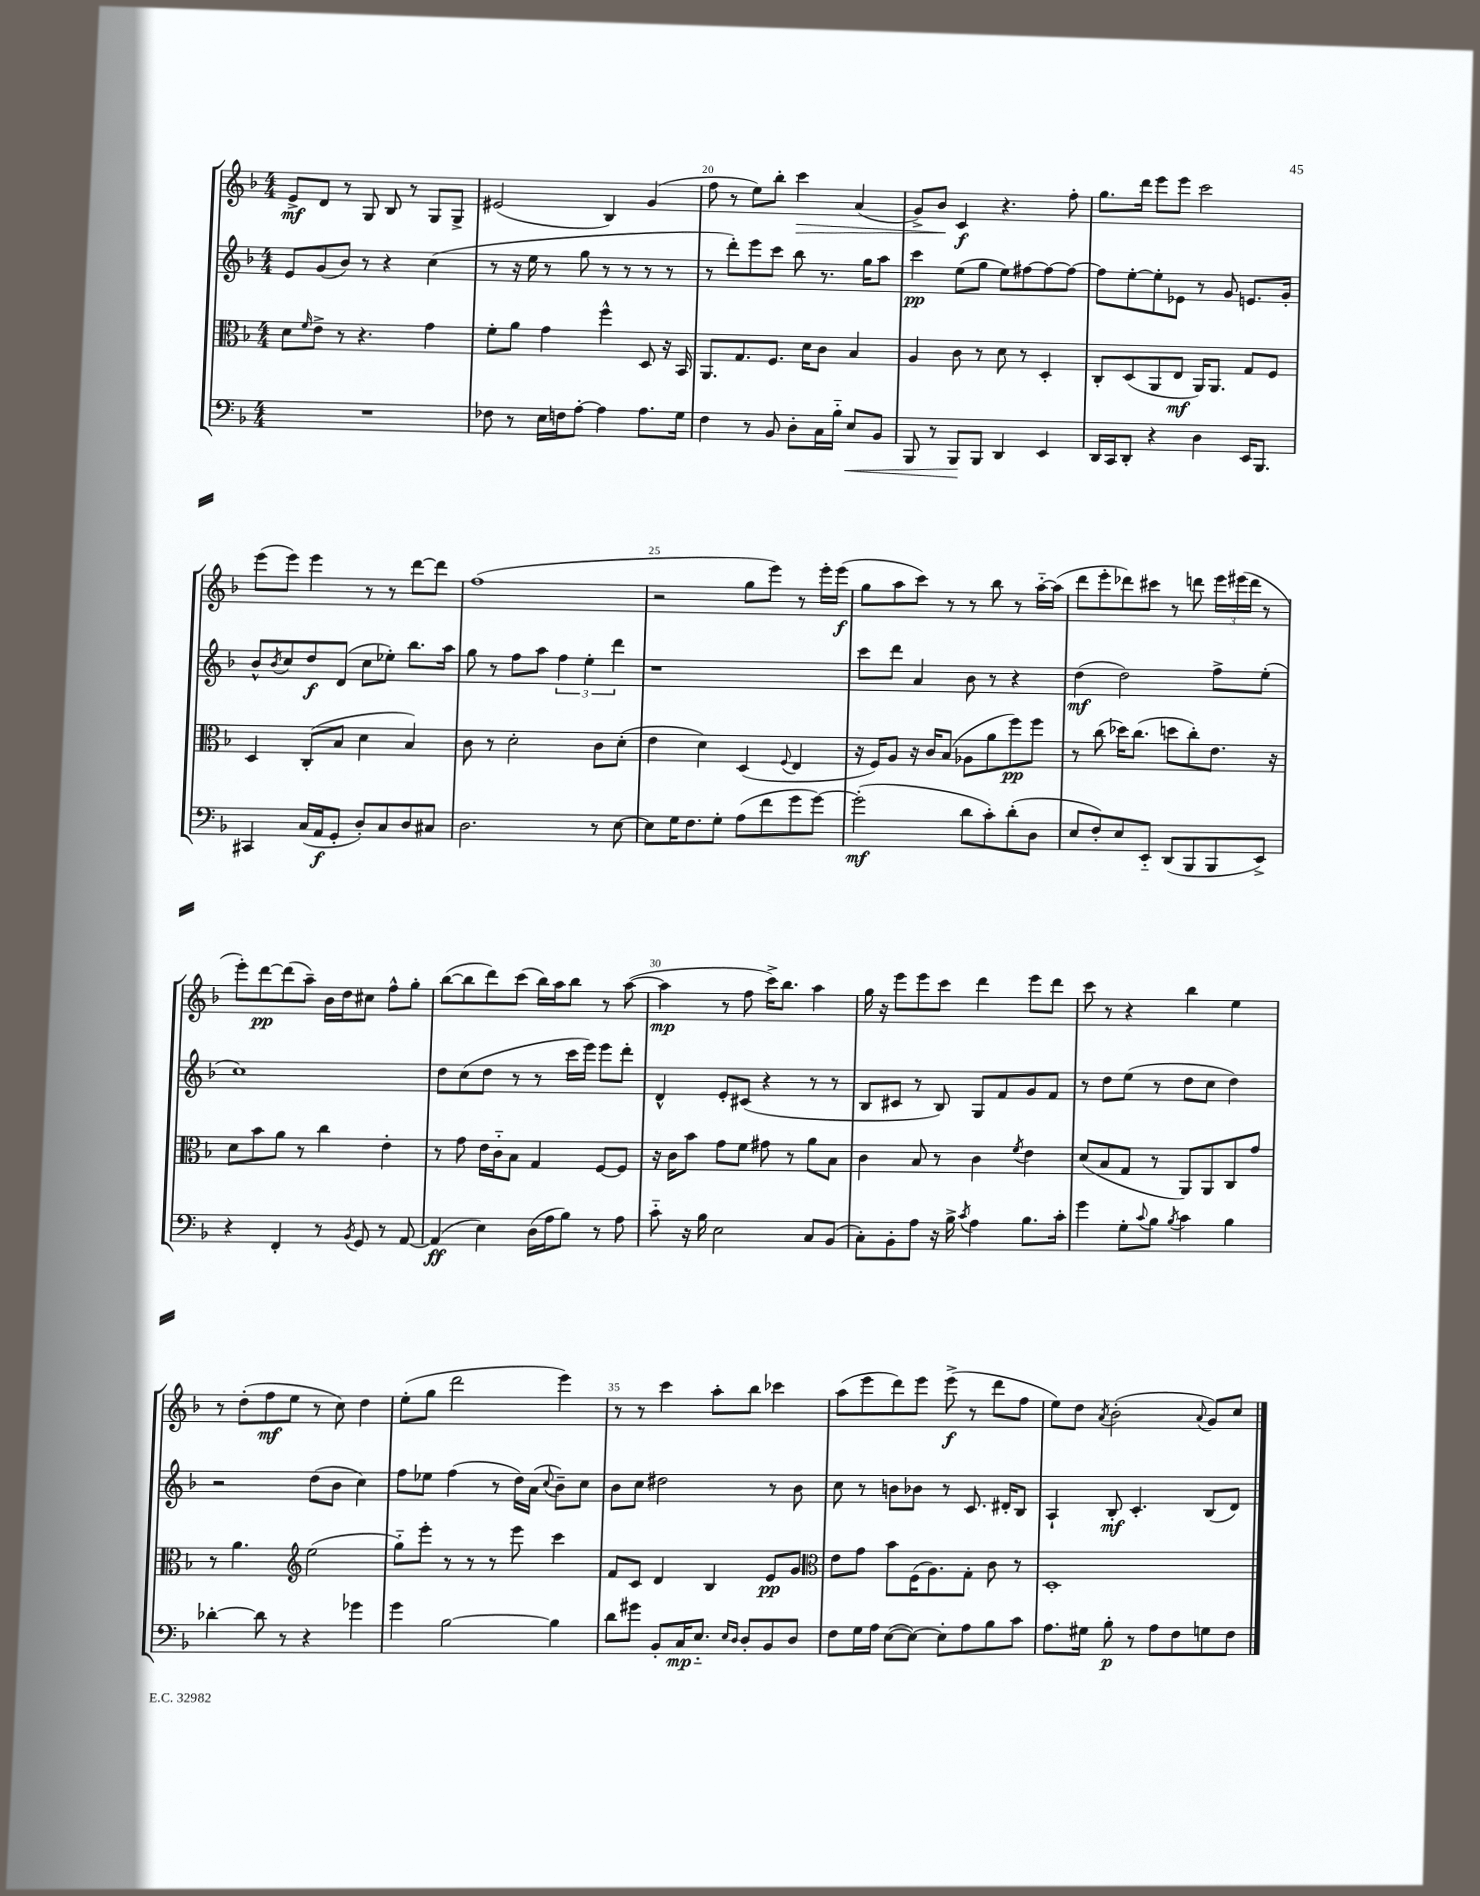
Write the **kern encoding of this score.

**kern	**dynam	**kern	**dynam	**kern	**dynam	**kern	**dynam
*part4	*part4	*part3	*part3	*part2	*part2	*part1	*part1
*staff4	*staff4	*staff3	*staff3	*staff2	*staff2	*staff1	*staff1
*clefF4	*	*clefC3	*	*clefG2	*	*clefG2	*
*k[b-]	*	*k[b-]	*	*k[b-]	*	*k[b-]	*
*M4/4	*	*M4/4	*	*M4/4	*	*M4/4	*
=18	=18	=18	=18	=18	=18	=18	=18
1r	.	8d\L	.	8e/L	.	8e^/L	mf
.	.	16qqf/	.	.	.	.	.
.	.	8e^\J	.	(8g/	.	8d/J	.
.	.	8r	.	8b-/J)	.	8r	.
.	.	4.r	.	8r	.	8G/	.
.	.	.	.	4r	.	8B-/	.
.	.	.	.	.	.	8r	.
.	.	4g\	.	(4cc\	.	8G/L	.
.	.	.	.	.	.	8G^/J	.
=19	=19	=19	=19	=19	=19	=19	=19
8F-X\	.	8f'\L	.	8r	.	(2e#X/	.
8r	.	8a\J	.	16r	.	.	.
.	.	.	.	16ee\	.	.	.
16E\LL	.	4g\	.	8r	.	.	.
16Fn\J	.	.	.	.	.	.	.
[8A'\J	.	.	.	8gg\	.	.	.
4A\]	.	4ff^^\	.	8r	.	4B-/)	.
.	.	.	.	8r	.	.	.
8.A\L	.	8D/	.	8r	.	(4g/	.
.	.	16r	.	8r	.	.	.
16G\Jk	.	16BB-/	.	.	.	.	.
=20	=20	=20	=20	=20	=20	=20	=20
4F\	.	8.AA/L	.	8r	.	8ff\	.
.	.	.	.	8ddd'\L)	.	8r	.
.	.	8.G/	.	.	.	.	.
8r	.	.	.	8eee\	.	8ee\L)	.
8BB-/	.	8.F/J	.	8ccc\J	.	8bb-'\J	.
!	!	!	!	!	!	!	!LO:HP:b
8D'\L	.	.	.	8bb-\	.	4ccc\	>
.	.	16d\KL	.	.	.	.	.
16C\L	.	8c\J	.	8.r	.	.	.
16B-\JJ	.	.	.	.	.	.	.
!	!LO:HP:b	!	!	!	!	!	!
8E/L	<	4B-/	.	.	.	(4a/	.
.	.	.	.	16gg\KL	.	.	.
8BB-/J	.	.	.	8aa\J	.	.	.
=21	=21	=21	=21	=21	=21	=21	=21
8BBB-/	.	4A/	.	4ccc\	pp	8g^/L)	.
8r	.	.	.	.	.	8b-/J	.
8BBB-/L	.	8c\	.	(8ee\L	.	4c/	] f
8BBB-/J	[	8r	.	8gg\J	.	.	.
4DD/	.	8d\	.	8ee\L)	.	4.r	.
.	.	8r	.	[8ff#X\	.	.	.
4EE/	.	4D'/	.	8ff#\_	.	.	.
.	.	.	.	8ff#\J_	.	8ff'\	.
=22	=22	=22	=22	=22	=22	=22	=22
16DD/LL	.	8C'/L	.	8ff#\L]	.	8.gg\L	.
16CC/J	.	.	.	.	.	.	.
8DD'/J	.	(8D/	.	[8ee'\	.	.	.
.	.	.	.	.	.	16ddd\Jk	.
4r	.	8AA/	.	8ee'\]	.	8eee\L	.
.	.	8E/J	mf	8e-X\J	.	8eee\J	.
4D\	.	16AA/KL)	.	8r	.	2ccc\	.
.	.	8.AA/J	.	.	.	.	.
.	.	.	.	8g/	.	.	.
16EE/KL	.	8G/L	.	8.en/L	.	.	.
8.BBB-/J	.	.	.	.	.	.	.
.	.	8F/J	.	.	.	.	.
.	.	.	.	16g'/Jk	.	.	.
!!LO:LB:g=z
=23	=23	=23	=23	=23	=23	=23	=23
4CC#X/	.	4D/	.	8b-^^/L	.	(8eee\L	.
.	.	.	.	8qb-/	.	.	.
.	.	.	.	8cc/	.	8eee\J)	.
(16C/LL	.	(8C'/L	.	8dd/	f	4eee\	.
16AA/J	f	.	.	.	.	.	.
8GG'/J	.	8B-/J	.	(8d/J	.	.	.
8D'/L)	.	4d\	.	8cc\L	.	8r	.
8C/	.	.	.	8ee-X'\J)	.	8r	.
8D/	.	4B-/)	.	8.bb-\L	.	[8ddd\L	.
8C#X/J	.	.	.	.	.	8ddd\J]	.
.	.	.	.	16aa\Jk	.	.	.
=24	=24	=24	=24	=24	=24	=24	=24
2.D\	.	8c\	.	8gg\	.	(1ff	.
.	.	8r	.	8r	.	.	.
.	.	2d'\	.	8ff\L	.	.	.
.	.	.	.	8aa\J	.	.	.
.	.	.	.	6ff\	.	.	.
.	.	.	.	6ee'\	.	.	.
8r	.	8c\L	.	.	.	.	.
.	.	.	.	6ddd\	.	.	.
[8E\	.	(8d'\J	.	.	.	.	.
=25	=25	=25	=25	=25	=25	=25	=25
8E\L]	.	4e\	.	1r	.	2r	.
16G\K	.	.	.	.	.	.	.
8.F\	.	.	.	.	.	.	.
.	.	4d\)	.	.	.	.	.
8G'\J	.	.	.	.	.	.	.
(8A\L	.	(4D/	.	.	.	8gg\L	.
8f\	.	.	.	.	.	8eee\J)	.
.	.	8qqF/	.	.	.	.	.
8g\	.	4E/	.	.	.	8r	.
[8g\J)	.	.	.	.	.	16eee'\LL	.
.	.	.	.	.	.	(16eee\JJ	f
=26	=26	=26	=26	=26	=26	=26	=26
(2g'\]	mf	16r	.	8ccc\L	.	8gg\L	.
.	.	16F/KL)	.	.	.	.	.
.	.	8A/J	.	8ddd\J	.	8aa\	.
.	.	16r	.	4a/	.	8ccc\J)	.
.	.	16c/KL	.	.	.	.	.
.	.	(8B-/J	.	.	.	8r	.
8d\L	.	8A-X\L	.	8b-\	.	8r	.
8c'\)	.	8a\	.	8r	.	8bb-\	.
(8d'\	.	8ff\)	pp	4r	.	8r	.
8D\J	.	8ff\J	.	.	.	[16aa\LL	.
.	.	.	.	.	.	(16aa\JJ]	.
=27	=27	=27	=27	=27	=27	=27	=27
8E/L	.	8r	.	(4dd\	mf	8ddd\L	.
8F'/)	.	(8cc\	.	.	.	8eee'\	.
8E/	.	16dd-X\KL)	.	2dd\)	.	8ddd-X\)	.
.	.	(8.cc\J	.	.	.	.	.
8EE/J	.	.	.	.	.	8ccc#X\J	.
(8DD/L	.	8ddn\L	.	.	.	8r	.
8BBB-/	.	8cc'\)	.	.	.	8dddn\	.
8BBB-/	.	8.e\J	.	8ff^\L	.	24eee\LL	.
.	.	.	.	.	.	(24eee#X\	.
.	.	.	.	.	.	24ddd\JJ	.
8EE^/J)	.	.	.	(8ee'\J	.	8r	.
.	.	16r	.	.	.	.	.
!!LO:LB:g=z
=28	=28	=28	=28	=28	=28	=28	=28
4r	.	8d\L	.	1cc)	.	8eee'\L)	.
.	.	8b-\	.	.	.	[8ddd\	pp
4FF'/	.	8a\J	.	.	.	(8ddd\]	.
.	.	8r	.	.	.	8aa~\J)	.
8r	.	4cc\	.	.	.	16b-\LL	.
.	.	.	.	.	.	16dd\J	.
8qBB-/	.	.	.	.	.	.	.
8GG/	.	.	.	.	.	8cc#X\J	.
8r	.	4e'\	.	.	.	8ff^^\L	.
[8AA/	.	.	.	.	.	8gg'\J	.
=29	=29	=29	=29	=29	=29	=29	=29
(4AA/]	ff	8r	.	8dd\L	.	([8bb-\L	.
.	.	8g\	.	(8cc\	.	8bb-\]	.
4E\)	.	16e\LL	.	8dd\J	.	8ddd\)	.
.	.	16c\J	.	.	.	.	.
.	.	8B-\J	.	8r	.	(8ccc\J	.
(16D\LL	.	4G/	.	8r	.	16bb-\LL)	.
16A\J	.	.	.	.	.	16aa\J	.
8B-\J)	.	.	.	16ccc\LL	.	8bb-\J	.
.	.	.	.	16eee\JJ)	.	.	.
8r	.	[8F/L	.	8eee\L	.	8r	.
8A\	.	8F/J]	.	8ddd'\J	.	([8aa\	.
=30	=30	=30	=30	=30	=30	=30	=30
8c\	.	16r	.	4d^^/	.	4aa\]	mp
.	.	16c\KL	.	.	.	.	.
16r	.	8b-\J	.	.	.	.	.
16B-\	.	.	.	.	.	.	.
2E\	.	8g\L	.	8e'/L	.	8r	.
.	.	8f\J	.	(8c#X/J	.	8ff\	.
.	.	8g#X\	.	4r	.	16ccc^\KL)	.
.	.	.	.	.	.	8.bb-\J	.
.	.	8r	.	.	.	.	.
8C/L	.	8a\L	.	8r	.	4aa\	.
(8BB-/J	.	8B-\J	.	8r	.	.	.
=31	=31	=31	=31	=31	=31	=31	=31
8C'\L)	.	4c\	.	8B-/L	.	16gg\	.
.	.	.	.	.	.	16r	.
8BB-'\	.	.	.	8c#X/J	.	8eee\L	.
8A\J	.	8B-/	.	8r	.	8eee\	.
16r	.	8r	.	8B-/)	.	8ccc\J	.
16B-^\	.	.	.	.	.	.	.
8qc/	.	.	.	.	.	.	.
4A\	.	4c\	.	8G/L	.	4ddd\	.
.	.	.	.	8f/	.	.	.
.	.	8qf/	.	.	.	.	.
8.B-\L	.	4e\	.	8g/	.	8eee\L	.
.	.	.	.	8f/J	.	8ddd\J	.
16c'\Jk	.	.	.	.	.	.	.
=32	=32	=32	=32	=32	=32	=32	=32
4g\	.	(8d/L	.	8r	.	8ccc\	.
.	.	8B-/	.	8dd\L	.	8r	.
8G'\L	.	8G/J	.	(8ee\J	.	4r	.
8qqc/	.	.	.	.	.	.	.
8B-\J	.	8r	.	8r	.	.	.
8qB-/	.	.	.	.	.	.	.
4c\	.	8AA/L)	.	8dd\L	.	4bb-\	.
.	.	8AA/	.	8cc\J	.	.	.
4B-\	.	8C/	.	4dd\)	.	4ee\	.
.	.	8g/J	.	.	.	.	.
!!LO:LB:g=z
=33	=33	=33	=33	=33	=33	=33	=33
[4d-X'\	.	8r	.	2r	.	8r	.
.	.	4.a\	.	.	.	(8dd'\L	.
8d-\]	.	.	.	.	.	8ff\	mf
8r	.	.	.	.	.	8ee\J	.
*	*	*clefG2	*	*	*	*	*
4r	.	(2ee\	.	(8dd\L	.	8r	.
.	.	.	.	8b-\J	.	8cc\)	.
4g-X\	.	.	.	4cc\)	.	4dd\	.
=34	=34	=34	=34	=34	=34	=34	=34
4g\	.	8gg\L)	.	8ff\L	.	(8ee'\L	.
.	.	8eee'\J	.	8ee-X\J	.	8gg\J	.
[2B-\	.	8r	.	(4ff\	.	2ddd\	.
.	.	8r	.	.	.	.	.
.	.	8r	.	8r	.	.	.
.	.	8eee\	.	16dd\LL)	.	.	.
.	.	.	.	(16a\JJ	.	.	.
.	.	.	.	8qqcc/	.	.	.
4B-\]	.	4ccc\	.	8b-~\L)	.	4eee\)	.
.	.	.	.	8cc\J	.	.	.
=35	=35	=35	=35	=35	=35	=35	=35
8d\L	.	8f/L	.	8b-\L	.	8r	.
8g#X\J	.	8c/J	.	8cc\J	.	8r	.
8BB-'/L	.	4d/	.	2dd#X\	.	4ccc\	.
16C/K	mp	.	.	.	.	.	.
8.E/J	.	.	.	.	.	.	.
.	.	4B-/	.	.	.	8aa'\L	.
16qqE/LL	.	.	.	.	.	.	.
16qqD/JJ	.	.	.	.	.	.	.
8D'/L	.	.	.	.	.	8bb-\J	.
8BB-/	.	8e/L	pp	8r	.	4ccc-X\	.
8D/J	.	8g/J	.	8b-\	.	.	.
=36	=36	=36	=36	=36	=36	=36	=36
*	*	*clefC3	*	*	*	*	*
8F\L	.	8e\L	.	8cc\	.	(8aa\L	.
16G\L	.	8g\J	.	8r	.	8eee\	.
16A\JJ	.	.	.	.	.	.	.
([8E\L	.	8b-\L	.	8bn\L	.	8ddd\)	.
8E\J_)	.	(16F\K	.	8b-X\J	.	8eee\J	.
.	.	8.A\)	.	.	.	.	.
8E'\L]	.	.	.	8r	.	(8eee^\	f
8A\	.	8G'\J	.	8.c/	.	8r	.
8B-\	.	8c\	.	.	.	8ddd\L	.
.	.	.	.	16d#X'/KL	.	.	.
8c\J	.	8r	.	8B-/J	.	8ff\J	.
=37	=37	=37	=37	=37	=37	=37	=37
8.A\L	.	1D'	.	4A`/	.	8ee\L)	.
.	.	.	.	.	.	8dd\J	.
16G#X\Jk	.	.	.	.	.	.	.
.	.	.	.	.	.	8qa/	.
8B-'\	p	.	.	8B-'/	mf	(2b-'\	.
8r	.	.	.	4.c'/	.	.	.
8A\L	.	.	.	.	.	.	.
8F\	.	.	.	.	.	.	.
.	.	.	.	.	.	8qqa/	.
8Gn\	.	.	.	(8B-/L	.	8g/L)	.
8F\J	.	.	.	8d/J)	.	8cc/J	.
==	==	==	==	==	==	==	==
*-	*-	*-	*-	*-	*-	*-	*-
